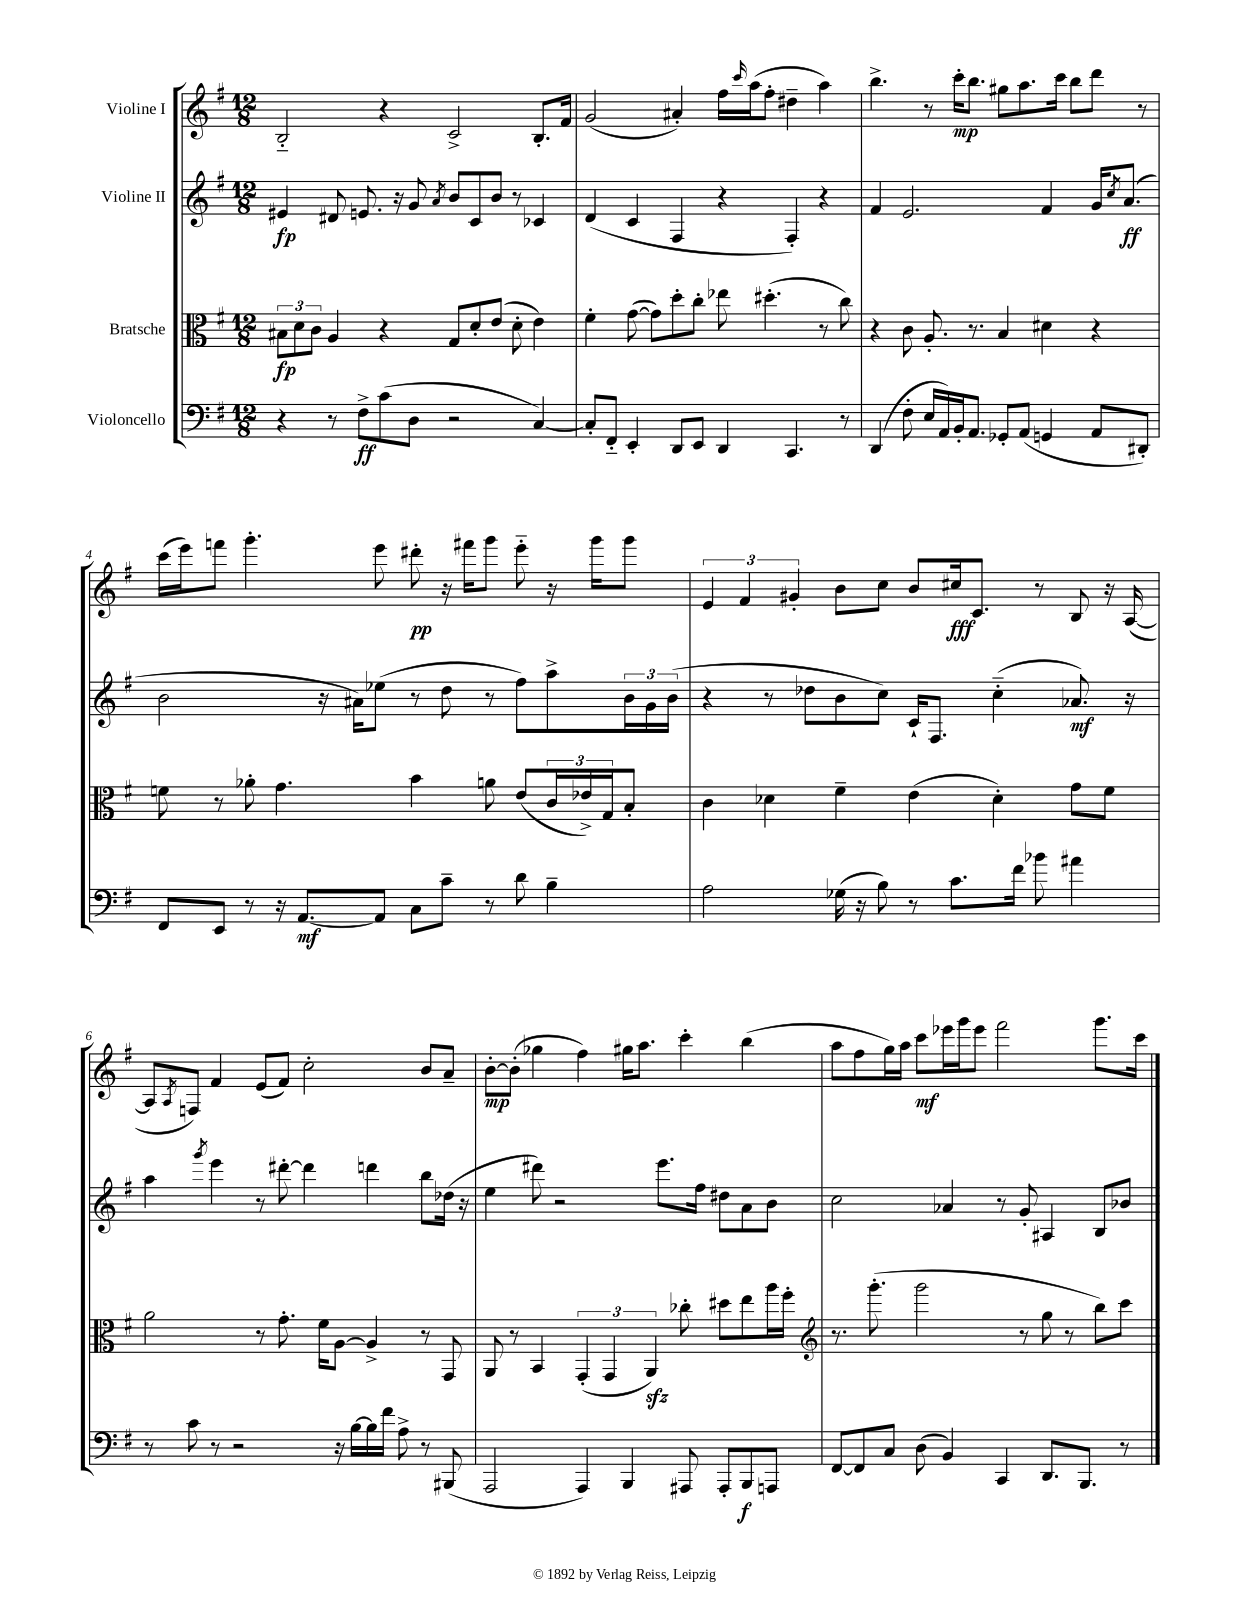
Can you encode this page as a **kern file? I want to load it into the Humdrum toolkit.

**kern	**kern	**kern	**kern
*staff4	*staff3	*staff2	*staff1
*clefF4	*clefC3	*clefG2	*clefG2
*k[f#]	*k[f#]	*k[f#]	*k[f#]
*M12/8	*M12/8	*M12/8	*M12/8
4r	12B#\L	4e#/	2B'~/
.	12d\	.	.
.	12c\J	.	.
8r	4A/	8d#/	.
8F#^\L	.	8.e/	.
(8c\	4r	.	4r
.	.	16r	.
8D\J	.	8g/	.
.	.	8qa/	.
2r	8G/L	8b/L	2c^/
.	8d'/	8c/	.
.	(8e/J	8b/J	.
.	8d'\	8r	.
[4C/)	4e\)	4c-/	8.B'/L
.	.	.	16f#/Jk
=	=	=	=
8C'/]L	4f#'\	(4d/	(2g/
8FF#'~/J	.	.	.
4EE'/	([8g\	4c/	.
.	8g\]L)	.	.
8DD/L	8dd'\	4F#/	4a#'/)
8EE/J	8cc'\J	.	.
4DD/	8ee-\	4r	16ff#\LL
.	.	.	16qqccc/
.	.	.	(16aa\J
.	(4.dd#'\	.	8ff#'\J
4.CC/	.	4F#'/)	4dd#~\
.	8r	4r	4aa\)
8r	8cc\)	.	.
=	=	=	=
(4DD/	4r	4f#/	4.bb^\
8F#'\	8c\	2.e/	.
16E/LL	8.A'/	.	8r
16AA/)	.	.	.
16BB'/J	.	.	16ccc'\LK
8.AA/J	8.r	.	8.bb\J
8GG-'/L	4B/	.	8gg#\L
(8AA/J	.	.	8.aa\
4GG/	4d#\	4f#/	.
.	.	.	16ccc\Jk
.	.	.	8bb\L
8AA/L	4r	16g/LK	8ddd\J
.	.	8qcc/	.
.	.	(8.a/J	.
8DD#'/J)	.	.	8r
=	=	=	=
8FF#/L	8f\	2b\	(16ccc\LL
.	.	.	16eee\J)
8EE/J	8r	.	8fff\J
8r	8a-'\	.	4.ggg'\
16r	4.g\	.	.
[8.AA/L	.	.	.
.	.	16r	.
.	.	16a#\LK)	.
8AA/]J	.	(8ee-\J	8eee\
8C\L	4b\	8r	8ddd#'\
8c~\J	.	8dd\	16r
.	.	.	16fff#\LK
8r	8a\	8r	8ggg\J
8d\	(8e/L	8ff#\L)	8eee'~\
4B~\	24c/L	8aa^\	16r
.	24e-^/)	.	.
.	.	.	16ggg\LK
.	24G/J	.	.
.	8B'/J	24b\L	8ggg\J
.	.	24g\	.
.	.	(24b\JJ	.
=	=	=	=
2A\	4c\	4r	6e/
.	.	.	6f#/
.	4d-\	8r	.
.	.	.	6g#'/
.	.	8dd-\L	.
(16G-\	4f#~\	8b\	8b\L
16r	.	.	.
8B\)	.	8cc\J)	8cc\J
8r	(4e\	16c`/LK	8b/L
.	.	8.F#/J	.
8.c\L	.	.	16cc#/k
.	.	.	8.c/J
.	4d-'\)	(4cc'~\	.
16f#\Jk	.	.	.
8b-\	.	.	8r
4a#\	8g\L	8.a-/)	8B/
.	8f#\J	.	16r
.	.	16r	([16A/
=	=	=	=
8r	2a\	4aa\	8A/]L
.	.	.	8qA/
8c\	.	.	8F/J)
.	.	8qggg/	.
8r	.	4eee\	4f#/
2r	.	.	.
.	8r	8r	(8e/L
.	8.g'\	[8ddd#'\	8f#/J)
.	.	4ddd#\]	2cc'\
.	16f#\LK	.	.
16r	[8A\J	.	.
[16B\LL	.	.	.
16B\]	4A^/]	4ddd\	.
16f#\JJ	.	.	.
8A^\	.	.	.
8r	8r	8bb\L	8b/L
(8BBB#/	8GG/	(16dd-\Jk	8a~/J
.	.	16r	.
=	=	=	=
2AAA/	8AA/	4ee\	[8b'\L
.	8r	.	(8b'\]J
.	4BB/	8ddd#\)	4gg-\
.	.	2r	.
4AAA/)	(6GG'/	.	4ff#\)
.	6GG/	.	.
4BBB/	.	.	16gg#\LK
.	.	.	8.aa\J
.	6AA/)	.	.
.	.	8.eee\L	.
8AAA#/	8cc-'\	.	4ccc'\
.	.	16ff#\Jk	.
8AAA#'/L	8dd#\L	8dd#\L	.
8BBB/	8ee\	8a\	(4bb\
8AAA/J	16aa\L	8b\J	.
.	16ff#'\JJ	.	.
=	=	=	=
*	*clefG2	*	*
[8FF#/L	8.r	2cc\	8aa\L
8FF#/]	.	.	8ff#\
.	(8.ggg'\	.	.
8C/J	.	.	16gg\L)
.	.	.	16aa\JJ
(8D\	2ggg\	.	8ccc\L
4BB/)	.	4a-/	16eee-\L
.	.	.	16ggg\J
.	.	.	8eee-\J
4CC/	.	8r	2fff#\
.	8r	8g'/	.
8.DD/L	8gg\	4A#/	.
.	8r	.	.
8.BBB/J	.	.	.
.	8bb\L)	8B/L	8.ggg\L
8r	8ccc\J	8b-/J	.
.	.	.	16ccc\Jk
==	==	==	==
*-	*-	*-	*-
